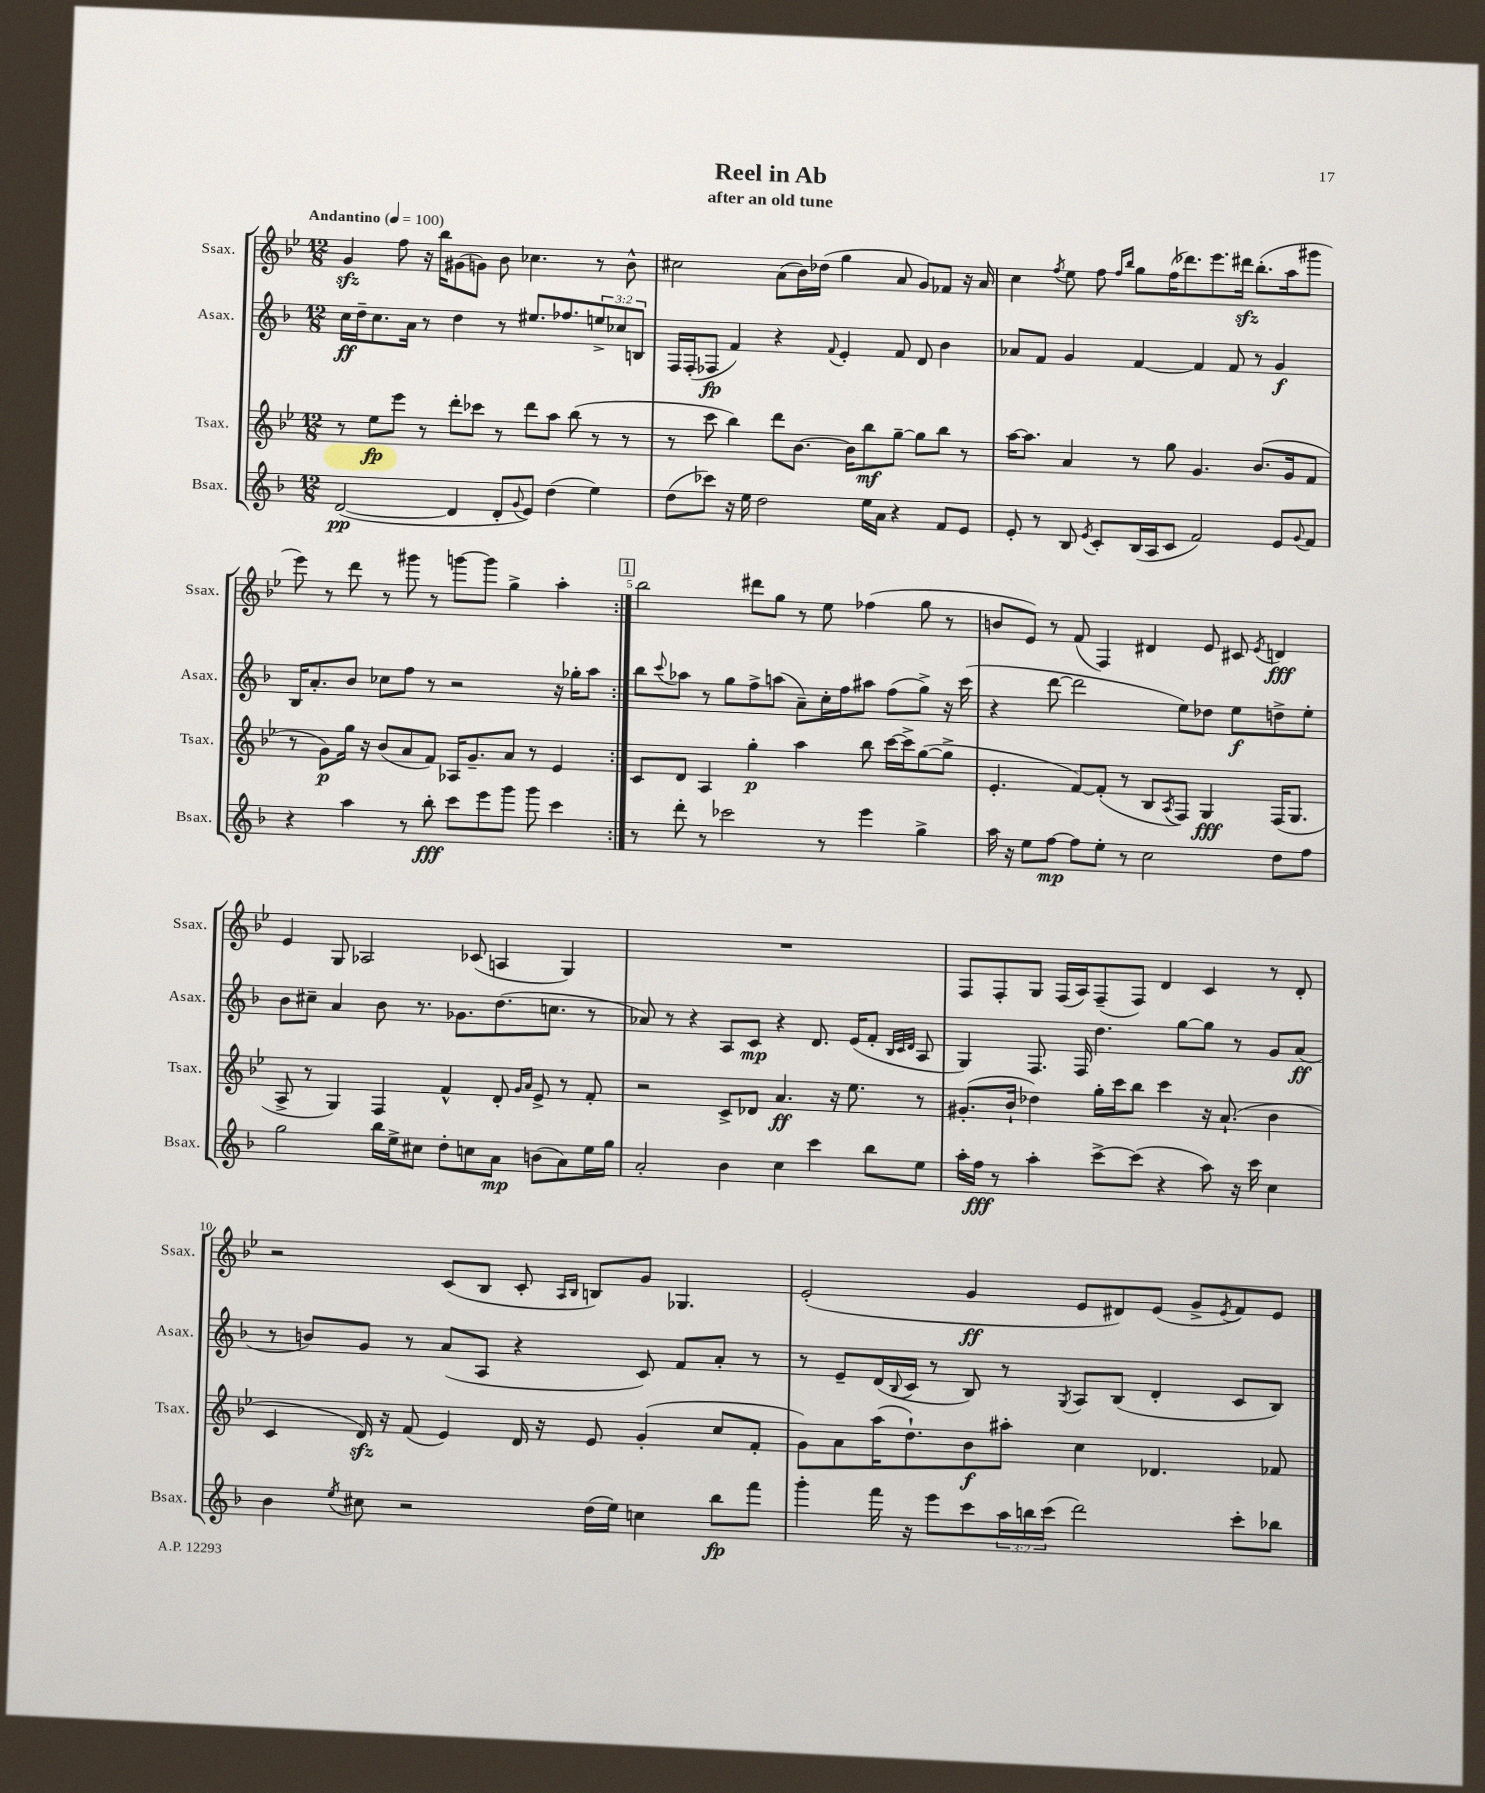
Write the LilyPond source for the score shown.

\header { title = "Reel in Ab" subtitle = "after an old tune" }
<<
\new StaffGroup <<
\new Staff = "s0" \with { instrumentName = "Ssax." shortInstrumentName = "Ssax." } {
    \clef treble \key bes \major \numericTimeSignature \time 12/8 \tempo "Andantino" 4 = 100
    \repeat volta 2 { g'4\sfz f''8 r16 bes''16 gis'8( g'8) bes'8 ces''4. r8 bes'8-^ |
    cis''2 a'8( bes'16) des''16( g''4 a'8 g'8) fes'8 r16 a'16 |
    c''4 \acciaccatura { f''8 } ees''8 f''8 \grace { f''16 bes''16 } g''8 f''16( des'''8.) ees'''8. dis'''16\sfz bes''8.-.( a''16 gis'''8 |
    ees'''8) r8 d'''8 r8 gis'''8 r8 g'''8~ g'''8 g''4-> a''4-. | }
    \mark \markup { \box "1" } bes''2 dis'''8 g''8 r8 ees''8 fes''4( g''8 r8 |
    b'8 ees'8) r8 f'8( f4) dis'4 ees'8 cis'8 \acciaccatura { ees'8 } d'4\fff |
    ees'4 g8 aes2 ces'8( a4 g4) |
    R1. |
    f8 f8-. g8 f16( a16) f8--( f8) d'4 c'4 r8 d'8-. |
    r2 c'8( bes8 c'8-. \grace { a16 bes16 } b8) g'8 ges4. |
    ees'2-.( g'4\ff ees'8 dis'8) ees'8( g'8-> \acciaccatura { ees'8 } f'8) ees'8 \bar "|." |
}
\new Staff = "s1" \with { instrumentName = "Asax." shortInstrumentName = "Asax." } {
    \clef treble \key f \major \numericTimeSignature \time 12/8 \override Staff.TupletNumber.text = #tuplet-number::calc-fraction-text
    \repeat volta 2 { c''16\ff d''16-- c''8. a'16 r8 d''4 r8 eis''8. fes''8. \tuplet 3/2 { e''8-> ces''8 b8 } |
    f16 f16-.( fes8\fp f'4) r4 \appoggiatura { f'8 } e'4-. f'8 d'8 bes'4 |
    aes'8 f'8 g'4 f'4~ f'4 f'8 r8 g'4\f |
    bes16 a'8.-. bes'8 ces''8 f''8 r8 r2 r16 ges''16-. a''8 | }
    \mark \markup { \box "1" } bes''8 \appoggiatura { c'''8 } aes''8 r8 g''8 f''8-> a''8( a'8--) c''16-. f''16 ais''8 f''8( g''8->) r16 c'''16( |
    r4 d'''8~ d'''2 e''8) des''8 e''8\f d''8-> e''8-. |
    bes'8 cis''8-- a'4 bes'8 r8. ges'8. d''8.( c''8. r8 |
    aes'8) r8 r4 a8 c'8\mp r4 d'8. e'16( f'8-. \grace { bes32 c'32 d'32 } a8 |
    g4) f8. f16 d''4. g''8~ g''8 r8 g'8 a'8\ff( |
    r8 b'8) g'8 r8 a'8( a8 r4 c'8) f'8 a'8-. r8 |
    r8 e'8-- d'16( \appoggiatura { bes8 } c'16 r8 bes8) r8 \acciaccatura { g8 } a8 bes8( d'4-. c'8 bes8) \bar "|." |
}
\new Staff = "s2" \with { instrumentName = "Tsax." shortInstrumentName = "Tsax." } {
    \clef treble \key bes \major \numericTimeSignature \time 12/8
    \repeat volta 2 { r8 ees''8\fp ees'''8 r8 d'''8-. ces'''8 r8 d'''8 a''8 bes''8( r8 r8 |
    r8 c'''8 bes''4) d'''8 bes'8.~ bes'16 bes''8\mf g''8~-- g''8 bes''8 r8 |
    a''16~ a''8. a'4 r8 g''8 g'4. bes'8.( g'16 f'8 |
    r8 g'8\p) g''16 r16 bes'8( a'8 f'8) aes16 g'8.-- a'8 r8 ees'4 | }
    \mark \markup { \box "1" } c'8 d'8 a4 g''4-.\p a''4 bes''8 c'''16~ c'''16-> g''8~( g''8-> |
    ees'4.-. f'8~) f'8-.( r8 bes8 \acciaccatura { a8 } f8) g4\fff f16( g8. |
    a8-> r8 g4) f4 f'4-^ d'8-. \grace { g'16 a'16 } ees'8-> r8 f'8-. |
    r2 c'8-> des'8 a'4.\ff r16 ees''8. r8 |
    gis'8.-.( bes'16-! des''4) g''16-. c'''16 bes''8 c'''4 r16 a'8.-!( bes'4 |
    c'4 d'16\sfz) r16 f'8( ees'4) d'16 r16 ees'8 g'4-.( c''8 f'8-. |
    g'8) a'8 a''16( d''8.-!) bes'8\f ais''8-. c''4 des'4. fes'8 \bar "|." |
}
\new Staff = "s3" \with { instrumentName = "Bsax." shortInstrumentName = "Bsax." } {
    \clef treble \key f \major \numericTimeSignature \time 12/8 \override Staff.TupletNumber.text = #tuplet-number::calc-fraction-text
    \repeat volta 2 { d'2~\pp( d'4 d'8-. \appoggiatura { g'8 } e'8) d''4( e''4) |
    d''8( ces'''8) r16 e''16 d''2 e''16 a'16 r4 f'8 e'8 |
    e'8-. r8 bes8 \acciaccatura { e'8 } c'8-. bes16( a16 c'8 f'2) e'8 \appoggiatura { g'8 } f'8 |
    r4 a''4 r8 bes''8-.\fff c'''8 e'''8 g'''8 g'''8 c'''4 | }
    \mark \markup { \box "1" } r8 d'''8-. r8 ces'''2 r8 e'''4 g''4-> |
    a''16 r16 e''8 f''8~\mp f''8 e''8-. r8 c''2 d''8 f''8 |
    g''2 bes''16 e''16-> cis''8 d''8-. c''8 a'8\mp b'8( a'8) e''16 g''16 |
    a'2-. bes'4 c''4 c'''4 bes''8 e''8 |
    a''16-. f''16\fff r8 a''4-. c'''8~-> c'''8( r4 a''8) r16 c'''16 c''4 |
    bes'4 \acciaccatura { e''8 } cis''8 r2 d''16( e''16) c''4 bes''8\fp f'''8 |
    g'''4-. f'''16 r16 e'''8 c'''8 \tuplet 3/2 { a''16 b''16 c'''16( } d'''2) c'''8-. bes''8 \bar "|." |
}
>>
>>
\layout { \context { \Score \override BarNumber.break-visibility = ##(#f #t #t) barNumberVisibility = #(every-nth-bar-number-visible 5) } }
